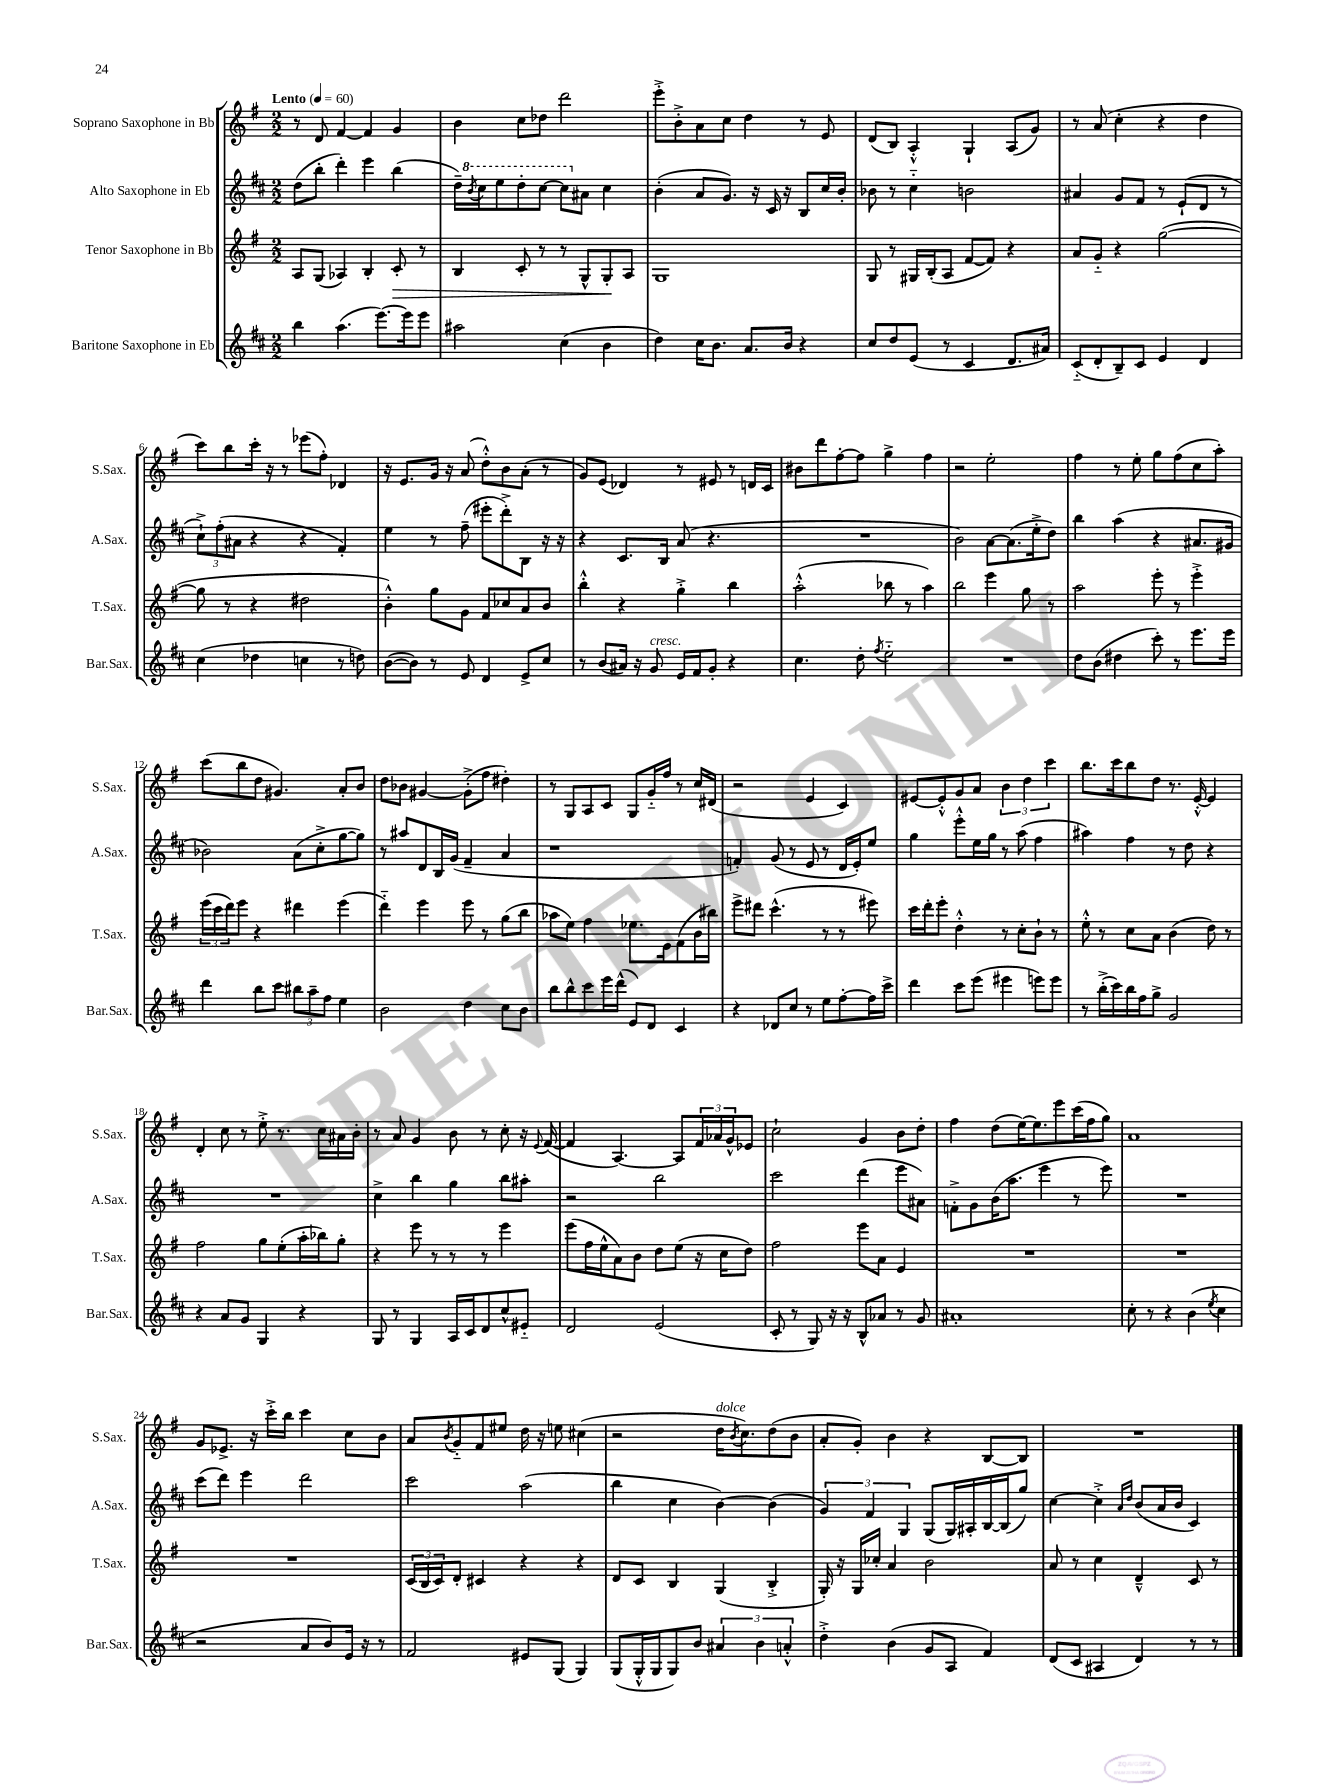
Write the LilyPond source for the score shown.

<<
\new StaffGroup <<
\new Staff = "s0" \with { instrumentName = "Soprano Saxophone in Bb" shortInstrumentName = "S.Sax." } {
    \clef treble \key g \major \numericTimeSignature \time 2/2 \tempo "Lento" 4 = 60
    r8 d'8 fis'4~ fis'4 g'4 |
    b'4 c''8 des''8 d'''2 |
    e'''8-.-> b'8-.-> a'8 c''8 d''4 r8 e'8 |
    d'8( b8) a4-.-^ g4-! a8( g'8) |
    r8 a'8( c''4-. r4 d''4 |
    c'''8) b''8 c'''16-. r16 r8 ees'''8( fis''8-.) des'4 |
    r16 e'8. g'16 r16 a'8( d''8-.-^) b'8 a'8-.( r8 |
    g'8) e'8( des'4) r8 eis'8 r8 d'16 c'16 |
    bis'8 d'''8 fis''8~-. fis''8 g''4-> fis''4 |
    r2 e''2-. |
    fis''4 r8 e''8-. g''8 fis''8( c''8 a''8-.) |
    c'''8( b''8 d''8 gis'4.) a'8-. b'8 |
    d''8 bes'8 gis'4~ gis'8-.->( fis''8 dis''4-.) |
    r8 g8 a8 c'8 g8 g'16-_ fis''16 r8 c''16 dis'16( |
    r2 e'4 c'4) |
    eis'8~ eis'8-.-^ g'8 a'8 \tuplet 3/2 { b'4 d''4 c'''4 } |
    b''8. c'''16 b''8 d''8 r8. e'16~-.-^ e'4 |
    d'4-. c''8 r8 e''8-.-> r8. c''16 ais'16 b'16-. |
    r8 a'8 g'4 b'8 r8 c''8-. r16 \appoggiatura { e'8 } fis'16~( |
    fis'4 a4.~) a8 \tuplet 3/2 { fis'16 aes'16 g'16-^ } ees'8 |
    c''2-! g'4 b'8 d''8-. |
    fis''4 d''8( e''16~) e''8. e'''8 c'''16( fis''16 g''8) |
    a'1 |
    g'8 ees'8.-> r16 c'''16-.-> b''16 c'''4 c''8 b'8 |
    a'8 \acciaccatura { b'8 } g'8-_ fis'8 eis''8 d''16 r16 e''8 cis''4( |
    r2 d''16^\markup { \italic "dolce" } \acciaccatura { b'8 } c''8.) d''8( b'8 |
    a'8-. g'8-.) b'4 r4 b8~ b8 |
    R1 \bar "|." |
}
\new Staff = "s1" \with { instrumentName = "Alto Saxophone in Eb" shortInstrumentName = "A.Sax." } {
    \clef treble \key d \major \numericTimeSignature \time 2/2
    d''8( b''8-. d'''4-.) e'''4 b''4( |
    d''16--) \ottava #1 \acciaccatura { b''8 } cis'''16 e'''8 d'''8-. cis'''8~ cis'''8 \ottava #0 ais'8 cis''4 |
    b'4-.( a'8 g'8.) r16 cis'16 r16 b8 cis''16 b'16-. |
    bes'8 r8 cis''4-_ b'2 |
    ais'4 g'8 fis'8 r8 e'8-!( d'8 r8 |
    \tuplet 3/2 { cis''8-!->) fis''8-.( ais'8 } r4 r4 fis'4-.) |
    e''4 r8 fis''8--( eis'''8-. d'''8-.->) b8 r16 r16 |
    r4 cis'8. b16 a'8( r4. |
    R1 |
    b'2) a'8~ a'8.( e''16-.-> d''8) |
    b''4 a''4( r4 ais'8. gis'16 |
    bes'2) a'8( cis''8-.-> g''8~ g''8) |
    r8 ais''8 d'8 b16 g'16( fis'4-- a'4 |
    r1 |
    f'4-.) g'8( r8 e'8 r8 d'16 e'16-.) e''8 |
    g''4 e'''8-.-^ e''16 g''16 r8 a''8( fis''4 |
    ais''4) fis''4 r8 d''8 r4 |
    R1 |
    cis''4-> b''4 g''4 b''8 ais''8-. |
    r2 b''2 |
    cis'''2 d'''4( e'''8 ais'8) |
    f'8-.-> g'8 b'16( a''8. e'''4 r8 e'''8) |
    R1 |
    cis'''8( d'''8) e'''4 d'''2 |
    cis'''2 a''2( |
    b''4 cis''4 b'4~) b'4( |
    \tuplet 3/2 { g'4) fis'4 g4 } g8( g16) ais16-. b16~ b16( g''8) |
    cis''4~ cis''4-.-> \grace { a'16 d''16 } b'8( a'16 b'16 cis'4) \bar "|." |
}
\new Staff = "s2" \with { instrumentName = "Tenor Saxophone in Bb" shortInstrumentName = "T.Sax." } {
    \clef treble \key g \major \numericTimeSignature \time 2/2
    a8 g8( aes4) b4-. c'8-.\> r8 |
    b4 c'8-. r8 r8 g8-^ g8-.\! a8 |
    g1 |
    g8 r8 gis16 b16-.( a8 fis'8~ fis'8) r4 |
    a'8 g'8-_ r4 g''2~( |
    g''8 r8 r4 dis''2 |
    b'4-.-^) g''8 g'8 fis'8 ces''8 a'8 b'8 |
    b''4-.-^ r4 g''4-.-> b''4 |
    a''2-.-^( bes''8 r8 a''4) |
    b''2 e'''4 g''8 r8 |
    a''2 e'''8-. r8 e'''4-.-> |
    \tuplet 3/2 { e'''16( c'''16 d'''16) } e'''8 r4 dis'''4 e'''4( |
    d'''4-_) e'''4 e'''8 r8 g''8( b''8 |
    aes''8 e''8) fis''4 ees''8. e'16 fis'8( b'16 bis''16) |
    e'''8-> dis'''8 c'''4.-^( r8 r8 eis'''8) |
    c'''16 d'''16-. e'''8-. d''4-.-^ r8 c''8-. b'8-! r8 |
    e''8-.-^ r8 c''8 a'8 b'4( d''8) r8 |
    fis''2 g''8 e''8-.( a''16-. bes''16) g''8-. |
    r4 e'''8 r8 r8 r8 e'''4 |
    e'''8( fis''16 e''16-^ a'8) b'8 d''8 e''8( r16 c''16 d''8) |
    fis''2 e'''8 a'8 e'4 |
    R1 |
    R1 |
    R1 |
    \tuplet 3/2 { c'16( b16 c'16) } d'8-. cis'4 r4 r4 |
    d'8 c'8 b4 g4( b4-.-> |
    g16-.) r16 g16 ces''16-. a'4 b'2 |
    a'8 r8 c''4 d'4---^ c'8 r8 \bar "|." |
}
\new Staff = "s3" \with { instrumentName = "Baritone Saxophone in Eb" shortInstrumentName = "Bar.Sax." } {
    \clef treble \key d \major \numericTimeSignature \time 2/2
    b''4 a''4.( e'''8.~) e'''16 e'''8 |
    ais''2 cis''4( b'4 |
    d''4) cis''16 b'8. a'8. b'16 r4 |
    cis''8 d''8 e'8( r8 cis'4 d'8. ais'16) |
    cis'8-_( d'8-. b8--) cis'8 e'4 d'4 |
    cis''4( des''4 c''4 r8 d''8) |
    b'8~( b'8) r8 e'8 d'4 e'8-> cis''8 |
    r8 b'8( ais'16) r16 g'8^\markup { \italic "cresc." } e'16 fis'16 g'8-. r4 |
    cis''4. d''8-. \acciaccatura { fis''8 } e''2-_ |
    R1 |
    d''8 b'8( dis''4 cis'''8-.) r8 e'''8. e'''16 |
    d'''4 b''8 cis'''8 \tuplet 3/2 { bis''8 a''8-- fis''8 } e''4 |
    b'2 d''4 cis''8 b'8 |
    b''8 b''8-^ cis'''8 e'''16 d'''16-^( e'8) d'8 cis'4 |
    r4 des'8 cis''8 r8 e''8 fis''8~-. fis''16 cis'''16-> |
    d'''4 cis'''8 e'''8( eis'''4 e'''8) e'''8 |
    r8 b''16-.->( cis'''16) b''16 fis''16 g''8-> g'2 |
    r4 a'8 g'8 g4 r4 |
    g8 r8 g4 a16 cis'16 d'8 cis''8-^ eis'8-_ |
    d'2 e'2( |
    cis'8-. r8 g8) r16 r16 b8-^ aes'8 r8 g'8 |
    ais'1-. |
    cis''8-. r8 r4 b'4( \acciaccatura { e''8 } cis''4 |
    r2 a'8 b'8) e'16 r16 r8 |
    fis'2 eis'8 g8( g4) |
    g8( g16-.-^ g16 g8) b'8 \tuplet 3/2 { ais'4 b'4 a'4-.-^ } |
    d''4-.-> b'4( g'8 a8 fis'4) |
    d'8( cis'8 ais4 d'4) r8 r8 \bar "|." |
}
>>
>>
